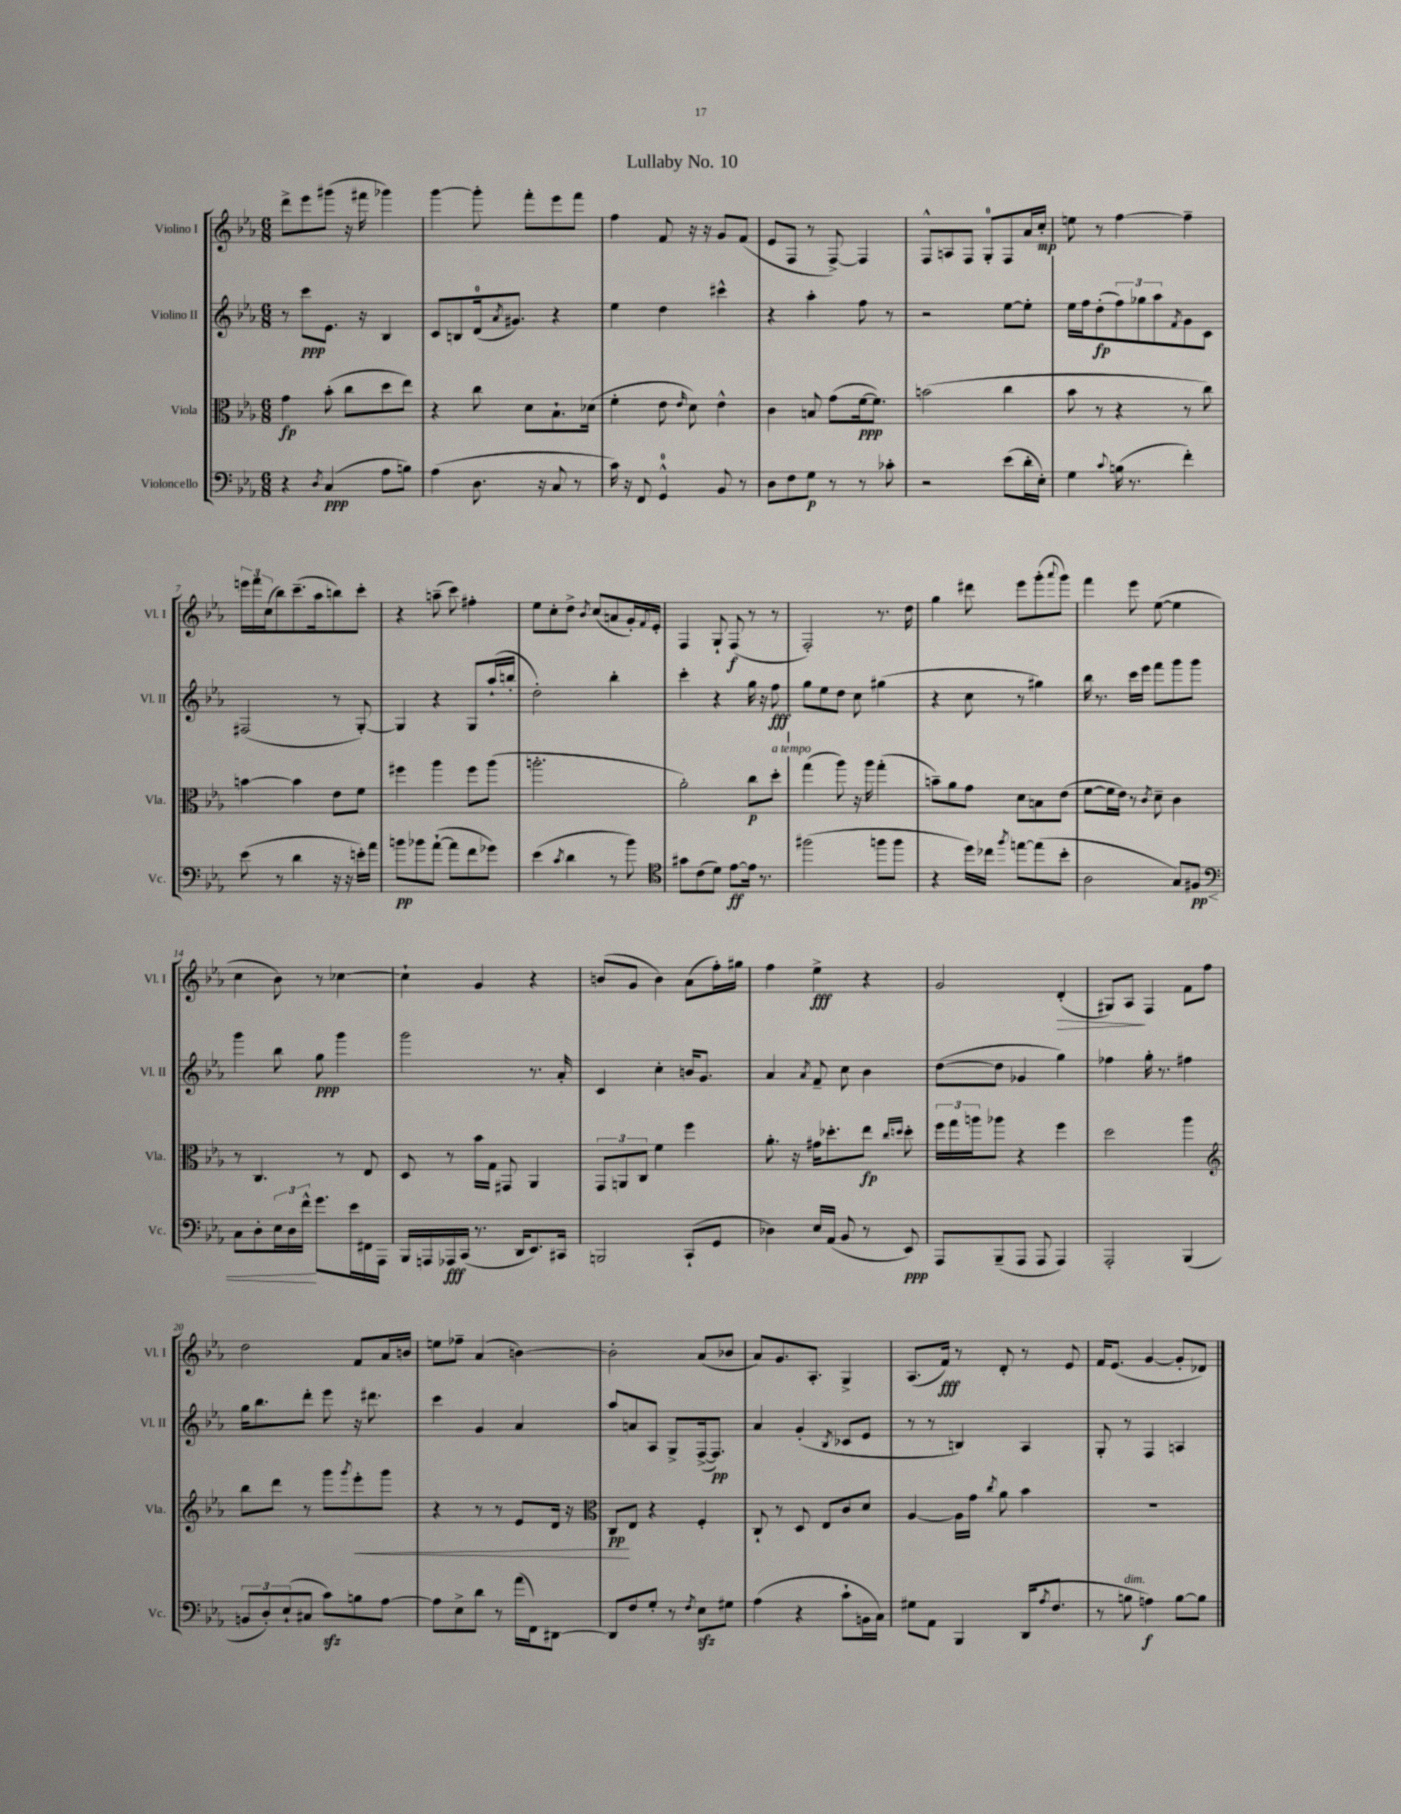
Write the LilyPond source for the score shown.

\header { title = "Lullaby No. 10" }
<<
\new StaffGroup <<
\new Staff = "s0" \with { instrumentName = "Violino I" shortInstrumentName = "Vl. I" } {
    \clef treble \key ees \major \numericTimeSignature \time 6/8
    d'''8-> ees'''8 gis'''8( r16 fis'''16 ges'''4) |
    g'''4~ g'''8-. f'''8-. ees'''8 f'''8 |
    f''4 f'8 r16 r16 g'8 f'8( |
    ees'8 f8 r8 f8~->) f4 |
    f8-^ a8 f8 g8-0-. f8 aes'16 c''16-.\mp |
    e''8 r8 f''4~ f''4-- |
    \tuplet 3/2 { e'''16 f'''16 c''16( } bes''8) c'''8.--( aes''16 b''8) c'''8-. |
    r4 a''8--( c'''8) fis''4-. |
    ees''8 c''8-. d''8-> \acciaccatura { bes'8 } c''8( a'8 g'16-.) \appoggiatura { f'8 } ees'16-. |
    f4 g8-! f8\f( r8 r8 |
    f2-.) r8. d''16 |
    g''4 dis'''8 ees'''8 g'''8-.( \appoggiatura { aes'''8 } g'''8) |
    f'''4 ees'''8 ees''8~( ees''4 |
    c''4 bes'8) r8 ces''4~ |
    ces''4-! g'4 r4 |
    b'8( g'8 b'4) aes'8( f''16-.) gis''16 |
    f''4 ees''4->\fff r4 |
    g'2 d'4-.\>( |
    gis8) aes8\! f4 f'8 f''8 |
    d''2 f'8 aes'16 b'16 |
    e''8 fes''8-- aes'4( b'4~) |
    b'2-. aes'8( bes'8 |
    aes'8) g'8. aes8.-. g4-> |
    aes8.( f'16\fff) r8 d'8-. r8 ees'8 |
    f'16 ees'8.( g'4~ g'8-. des'8) \bar "|." |
}
\new Staff = "s1" \with { instrumentName = "Violino II" shortInstrumentName = "Vl. II" } {
    \clef treble \key ees \major \numericTimeSignature \time 6/8
    r8 c'''8\ppp ees'8. r16 bes4 |
    c'8 b8 d'16-0( \acciaccatura { aes'8 } gis'8.) r4 |
    ees''4 d''4 cis'''4-^ |
    r4 aes''4-. f''8 r8 |
    r2 ees''8~ ees''8-. |
    ees''16 f''16 d''8-.\fp( \tuplet 3/2 { f''8) ges''8 aes''8 } \acciaccatura { f'8 } g'8 c'8 |
    fis2( r8 g8~-.) |
    g4 r4 g8 aes''16-!( b''16-. |
    d''2-.) bes''4-. |
    c'''4-. r4 g''16 r16 f''8\fff |
    g''8 ees''8 d''8 c''8 gis''4( |
    r4 c''8 r8 gis''4) |
    bes''16 r8. c'''16 ees'''16 f'''8 g'''8 g'''8 |
    g'''4 bes''8 g''8\ppp g'''4 |
    g'''2 r8. aes'16-. |
    c'4 c''4-. b'16 g'8. |
    aes'4 \acciaccatura { aes'8 } f'8-- c''8 bes'4 |
    d''8~( d''8 ges'4 g''4) |
    fes''4 g''16-. r8. fis''4 |
    g''16 bes''8. d'''8-. ees'''8 r16 dis'''8. |
    c'''4 g'4 aes'4 |
    aes''8 a'8 aes8 g8-> f16~->( f8.\pp) |
    aes'4 g'4-.( \acciaccatura { bes8 } ces'8 ees'8 |
    r8 r8 b4) aes4 |
    g8-. r8 f4 a4 \bar "|." |
}
\new Staff = "s2" \with { instrumentName = "Viola" shortInstrumentName = "Vla." } {
    \clef alto \key ees \major \numericTimeSignature \time 6/8
    g'4\fp bes'8-.( c''8 d''8 ees''8) |
    r4 c''8 d'8 bes8.-! des'16( |
    f'4-. ees'8 \grace { ees'16 } d'8) ees'4-^ |
    c'4 b8 g'8( f'16~\ppp f'8.) |
    b'2( c''4 |
    bes'8 r8 r4 r8 c''8) |
    b'4~ b'4 ees'8 f'8 |
    fis''4 aes''4 fis''8 aes''8( |
    a''2.-. |
    aes'2-.) c''8\p d''8-.^\markup { \italic "a tempo" } |
    g''4( aes''8) r16 aes''16 g''4-.( |
    b'8--) aes'8 g'8 d'8 b8 ees'8( |
    f'8~ f'16 ees'16) r8 \acciaccatura { c'8 } d'8-- c'4 |
    r8 c4. r8 ees8 |
    d8 r8 bes'16 g16 gis,8 aes,4 |
    \tuplet 3/2 { g,8 a,8 c8 } f'4 f''4 |
    aes'8.-. r16 gis'16 des''8.-. ees''8\fp \grace { c''16 d''16 } d''8-. |
    \tuplet 3/2 { f''16 g''16 a''16 } aes''8 r4 f''4 |
    d''2 aes''4 |
    \clef treble bes''8 d'''8 r8 g'''8 \acciaccatura { g'''8 } ees'''8-.\< g'''8 |
    r4 r8 r8 ees'8 d'16 r16 |
    \clef alto c8\pp\! ees8 r4 f4-. |
    c8-! r8 d8 ees8 c'8 d'8 |
    aes4~ aes16 g'16 \acciaccatura { c''8 } aes'8 bes'4 |
    R2. \bar "|." |
}
\new Staff = "s3" \with { instrumentName = "Violoncello" shortInstrumentName = "Vc." } {
    \clef bass \key ees \major \numericTimeSignature \time 6/8
    r4 \acciaccatura { d8 } c4\ppp( aes8 b8) |
    aes4( d8. r16 c8 r8 |
    c'16) r16 f,8 g,4-0-^ bes,8 r8 |
    d8 f8 g8\p r8 r8 ces'8-. |
    r2 ees'8( d'16-. ees16-.) |
    g4 \appoggiatura { c'8 } b16( r8. f'4-.) |
    ees'8( r8 d'4 r16 r16 e'16-.) aes'16 |
    b'8\pp bes'8 aes'8~-!( aes'8 f'8 ges'8) |
    ees'4( \acciaccatura { c'8 } d'4 r8 bes'8) |
    \clef tenor gis'8 c'8( d'8) ees'8~\ff ees'16 r8. |
    fis''2( f''8 f''8 |
    r4 d''16) ces''16 \acciaccatura { f''8 } e''8~ e''8( bes'8-. |
    aes2 g8) fis8\pp\< |
    \clef bass c8 d8-. \tuplet 3/2 { ees16 d16 f'16-^\! } g'8. ees'16 fis,16 aes,,16 |
    bes,,16 a,,16 aes,,16\fff c,16( r8. d,16 ees,8.) cis,16 |
    b,,2 c,8-!( g,8 |
    des4) ees16 aes,16( bes,8 r8 ees,8\ppp) |
    aes,,8 bes,,8--( aes,,8 aes,,8 aes,,4) |
    aes,,2-. bes,,4( |
    \tuplet 3/2 { b,8 d8-.) ees8-!( } cis8 c'8\sfz) b8 aes8~ |
    aes8 ees8-> d'8 r8 aes'16( f,16) dis,8~ |
    dis,8 f8 g8-. r8 \acciaccatura { f8 } ees8\sfz gis8 |
    aes4( r4 c'8-! b,16 c16) |
    gis8 aes,8 bes,,4 d,16( \acciaccatura { aes8 } f8. |
    r8 b8^\markup { \italic "dim." } a4\f) b8~ b8 \bar "|." |
}
>>
>>
